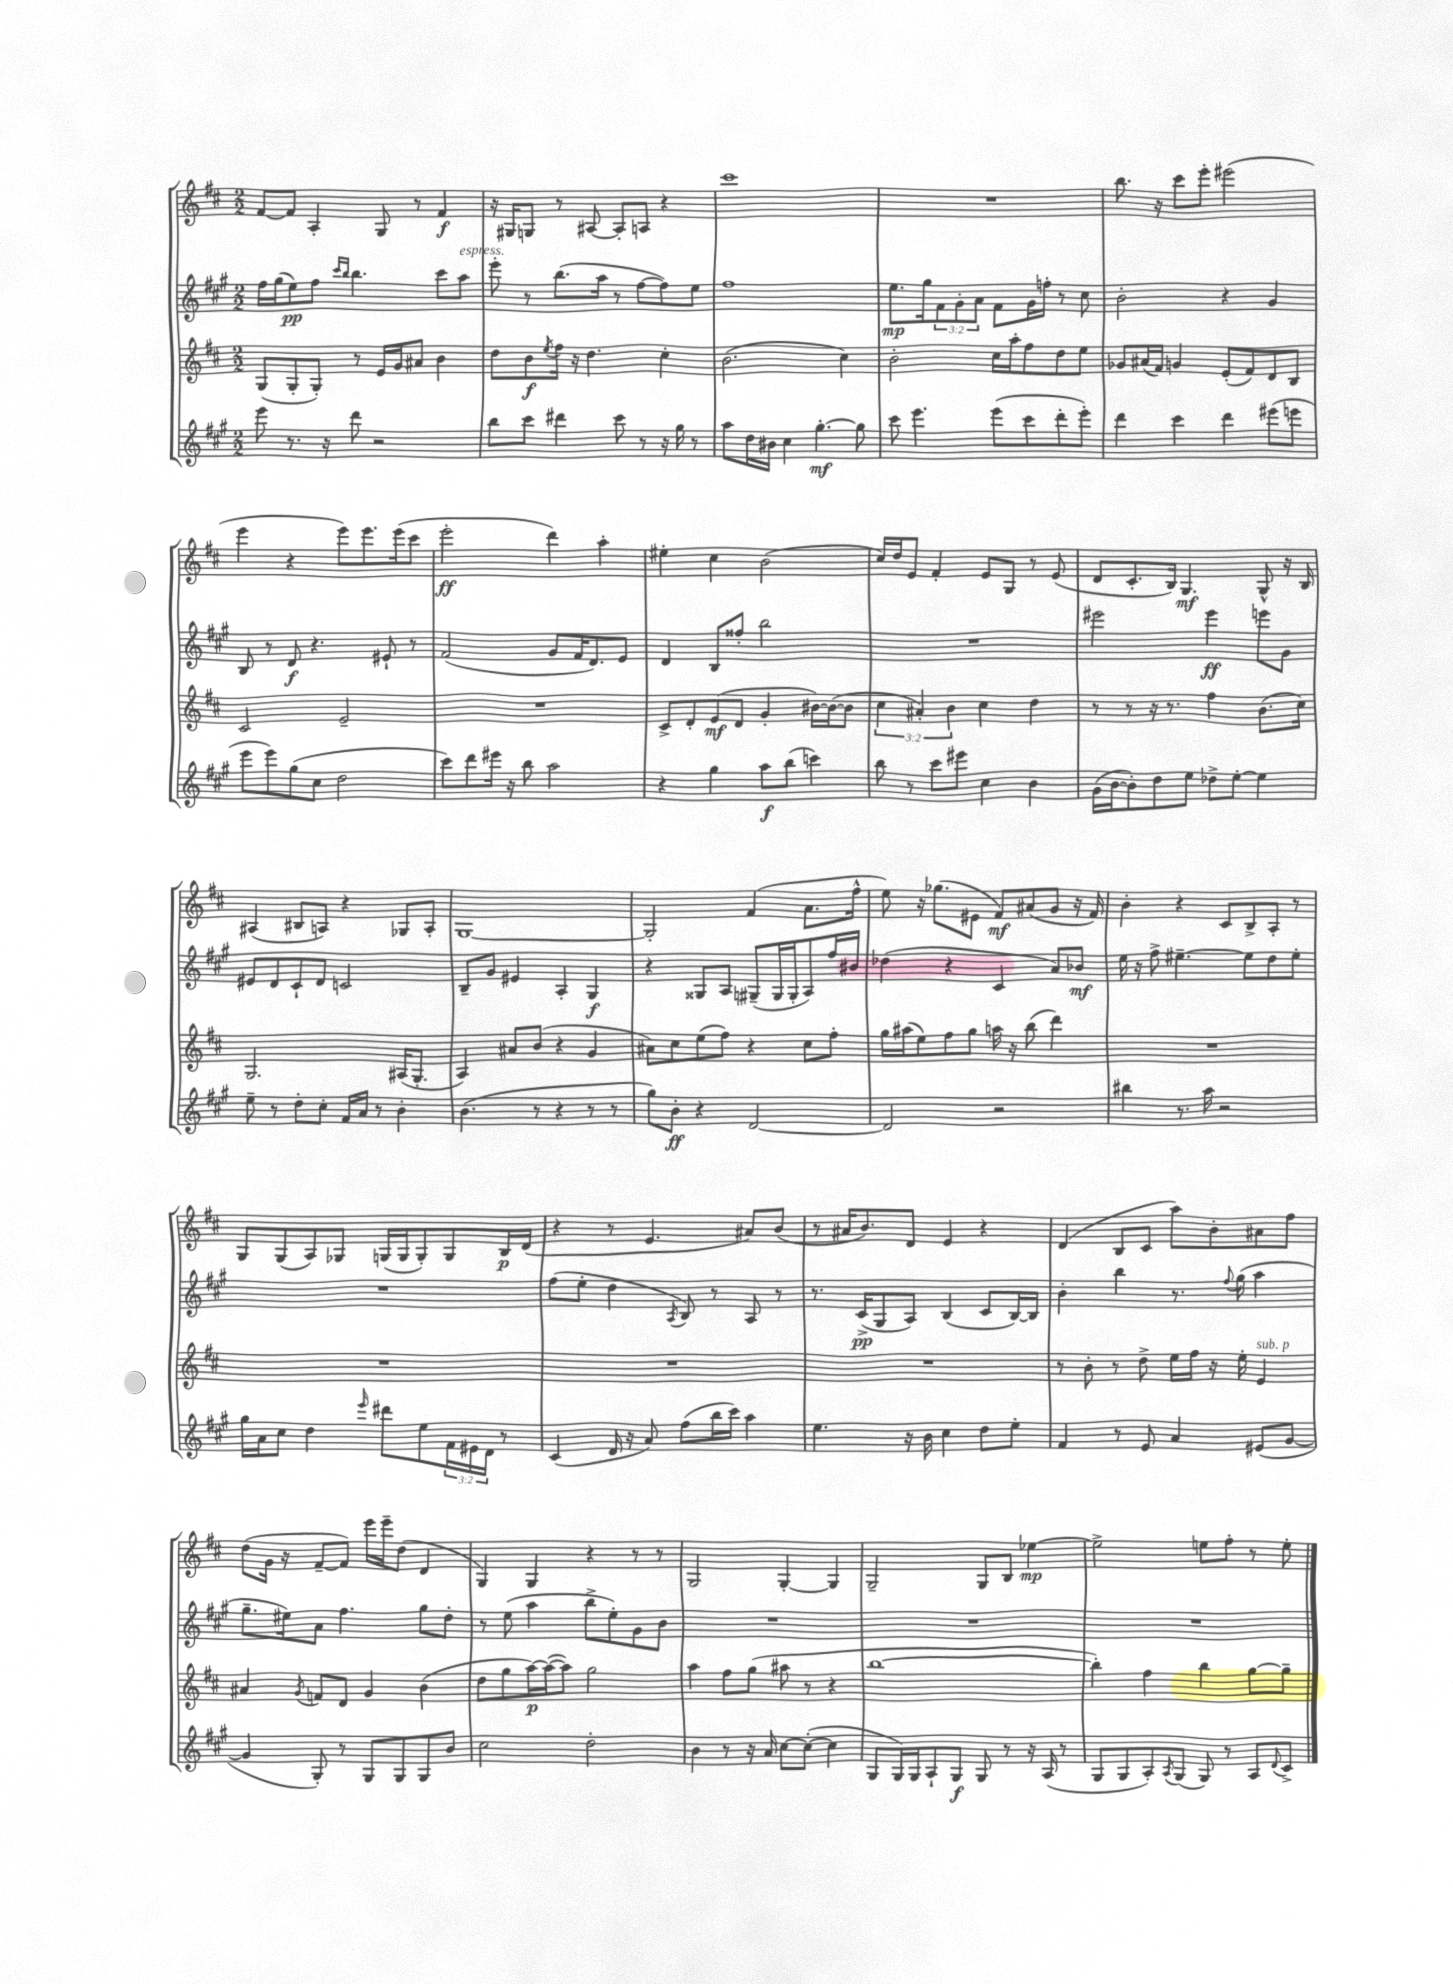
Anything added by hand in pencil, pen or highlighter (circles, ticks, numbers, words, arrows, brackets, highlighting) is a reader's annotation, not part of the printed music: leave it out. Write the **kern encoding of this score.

**kern	**dynam	**kern	**dynam	**kern	**dynam	**kern	**dynam
*part4	*part4	*part3	*part3	*part2	*part2	*part1	*part1
*staff4	*staff4	*staff3	*staff3	*staff2	*staff2	*staff1	*staff1
*clefG2	*	*clefG2	*	*clefG2	*	*clefG2	*
*k[f#c#g#]	*	*k[f#c#]	*	*k[f#c#g#]	*	*k[f#c#]	*
*M2/2	*	*M2/2	*	*M2/2	*	*M2/2	*
=10	=10	=10	=10	=10	=10	=10	=10
8eee\	.	(8G/L	.	16ff#\LL	.	[8f#/L	.
.	.	.	.	(16gg#\J	.	.	.
8.r	.	8G'/	.	8ee\)	pp	8f#/J]	.
.	.	8G'/J)	.	8ff#\J	.	4A'/	.
16r	.	.	.	.	.	.	.
.	.	.	.	16qqccc#/LL	.	.	.
.	.	.	.	16qqbb/JJ	.	.	.
8ddd\	.	8r	.	4.bb\	.	.	.
2r	.	16e/LL	.	.	.	8G/	.
.	.	16g/J	.	.	.	.	.
.	.	8a#X/J	.	.	.	8r	.
.	.	4b\	.	8ccc#\L	.	4f#/	f
!	!	!	!	!LO:TX:a:i:t=espress.	!	!	!
.	.	.	.	8aa\J	.	.	.
=11	=11	=11	=11	=11	=11	=11	=11
8bb\L	.	8dd\L	.	8eee'\	.	16r	.
.	.	.	.	.	.	16G#X/KL	.
8ccc#\J	.	8b\	f	8r	.	8Gn/J	.
.	.	8qee/	.	.	.	.	.
4ddd#X\	.	16ff#\Jk	.	(8.bb\L	.	8r	.
.	.	16r	.	.	.	.	.
.	.	4.dd\	.	.	.	[8A#X/	.
.	.	.	.	16aa\Jk	.	.	.
8ccc#\	.	.	.	8r	.	8A#'/L]	.
8r	.	.	.	[8ff#\L	.	8An/J	.
16r	.	4cc#'\	.	8ff#\])	.	4r	.
16gg#\	.	.	.	.	.	.	.
8r	.	.	.	8ee\J	.	.	.
=12	=12	=12	=12	=12	=12	=12	=12
8aa\L	.	(2.b\	.	1ff#	.	1ccc#	.
16dd\L	.	.	.	.	.	.	.
16b#X\JJ	.	.	.	.	.	.	.
4cc#\	.	.	.	.	.	.	.
[4.gg#'\	mf	.	.	.	.	.	.
.	.	4cc#\)	.	.	.	.	.
8gg#\]	.	.	.	.	.	.	.
=13	=13	=13	=13	=13	=13	=13	=13
8ccc#\	.	2b'\	.	8.ee\L	mp	1r	.
4.eee\	.	.	.	.	.	.	.
.	.	.	.	16gg#\k	.	.	.
.	.	.	.	12f#\	.	.	.
.	.	.	.	12g#'\	.	.	.
.	.	.	.	12a\J	.	.	.
(8eee\L	.	16cc#\LL	.	8f#\L	.	.	.
.	.	16aa'\J	.	.	.	.	.
8ccc#\	.	8ff#\	.	16g#\L	.	.	.
.	.	.	.	16ffn'\JJ	.	.	.
8ddd'\	.	8dd\	.	8r	.	.	.
8eee'\J)	.	8ee\J	.	8cc#\	.	.	.
=14	=14	=14	=14	=14	=14	=14	=14
4ddd\	.	8g-X/L	.	2b'\	.	8.bb\	.
.	.	(16a#X/L	.	.	.	.	.
.	.	16f#/JJ)	.	.	.	16r	.
4ccc#\	.	4gn/	.	.	.	8ccc#\L	.
.	.	.	.	.	.	8eee'\J	.
4ddd\	.	(8e'/L	.	4r	.	(2eee#X\	.
.	.	8f#/)	.	.	.	.	.
(8eee#X\L	.	8d/	.	4g#/	.	.	.
8eeen\J	.	8B/J	.	.	.	.	.
!!LO:LB:g=z
=15	=15	=15	=15	=15	=15	=15	=15
8eee\L	.	2c#/	.	8B/	.	4eee\	.
8eee\)	.	.	.	8r	.	.	.
(8gg#\	.	.	.	8d/	f	4r	.
8cc#\J	.	.	.	4.r	.	.	.
2dd\	.	2e~/	.	.	.	8eee\L)	.
.	.	.	.	.	.	8.eee\	.
.	.	.	.	8e#X`/	.	.	.
.	.	.	.	.	.	(16eee\k	.
.	.	.	.	8r	.	8ccc#\J	.
=16	=16	=16	=16	=16	=16	=16	=16
8ccc#\L)	.	1r	.	(2f#/	.	2eee'\	ff
8ddd\	.	.	.	.	.	.	.
16eee#X\Jk	.	.	.	.	.	.	.
16r	.	.	.	.	.	.	.
8bb\	.	.	.	.	.	.	.
2aa\	.	.	.	8g#/L	.	4ddd\)	.
.	.	.	.	16f#/K	.	.	.
.	.	.	.	8.d/)	.	.	.
.	.	.	.	.	.	4aa'\	.
.	.	.	.	8e/J	.	.	.
=17	=17	=17	=17	=17	=17	=17	=17
4r	.	8c#^/L	.	4d/	.	4ee#X'\	.
.	.	8d'/	.	.	.	.	.
4gg#\	.	(8e/	mf	8B/L	.	4cc#\	.
.	.	8d/J	.	8ff##X'/J	.	.	.
8aa\L	f	4g'/	.	2bb\	.	(2b\	.
(8bb\J	.	.	.	.	.	.	.
4cccn\)	.	[16b#X\LL)	.	.	.	.	.
.	.	(16b#\J_	.	.	.	.	.
.	.	8b#\J]	.	.	.	.	.
=18	=18	=18	=18	=18	=18	=18	=18
8bb\	.	6cc#\	.	1r	.	16cc#/LL)	.
.	.	.	.	.	.	16dd/J	.
8r	.	.	.	.	.	8e/J	.
.	.	6a#X'/)	.	.	.	.	.
8ccc#\L	.	.	.	.	.	4f#'/	.
.	.	6b\	.	.	.	.	.
8eee#X\J	.	.	.	.	.	.	.
4cc#\	.	4cc#\	.	.	.	8e/L	.
.	.	.	.	.	.	8G/J	.
4b\	.	4dd\	.	.	.	8r	.
.	.	.	.	.	.	(8e/	.
=19	=19	=19	=19	=19	=19	=19	=19
(16g#\LL	.	8r	.	2eee#X\	.	8d/L	.
[16b\J	.	.	.	.	.	.	.
8b'\])	.	8r	.	.	.	8.c#'/	.
8dd\	.	16r	.	.	.	.	.
.	.	8.r	.	.	.	16B/Jk)	.
8ee\J	.	.	.	.	.	4.G/	mf
8dd-X^\L	.	4ff#\	.	4eee#\	ff	.	.
[8ee'\J	.	.	.	.	.	.	.
4ee\]	.	(8.b\L	.	8eeen\L	.	8G^^/	.
.	.	.	.	8g#\J	.	16r	.
.	.	16cc#\Jk)	.	.	.	16B/	.
!!LO:LB:g=z
=20	=20	=20	=20	=20	=20	=20	=20
8ee~\	.	2.G/	.	8e#X/L	.	(4A#X/	.
8r	.	.	.	8d/	.	.	.
8dd'\L	.	.	.	8c#`/	.	8B#X/L	.
8cc#'\J	.	.	.	8d/J	.	8An/J)	.
16f#/LL	.	.	.	2cn/	.	4r	.
16a/JJ	.	.	.	.	.	.	.
8r	.	.	.	.	.	.	.
4b'\	.	(16A#X/KL	.	.	.	8G-X/L	.
.	.	8.G'/J	.	.	.	.	.
.	.	.	.	.	.	8A'/J	.
=21	=21	=21	=21	=21	=21	=21	=21
(4.b\	.	4A/)	.	8B~/L	.	[1G	.
.	.	.	.	8g#/J	.	.	.
.	.	8a#X/L	.	4e#X/	.	.	.
8r	.	(8b/J	.	.	.	.	.
4r	.	4r	.	4A'/	.	.	.
8r	.	4g/	.	4G#/	f	.	.
8r	.	.	.	.	.	.	.
=22	=22	=22	=22	=22	=22	=22	=22
8gg#\L)	.	8a#X\L)	.	4r	.	2G'/]	.
8b'\J	ff	8cc#\	.	.	.	.	.
4r	.	(8ee\	.	8G##X/L	.	.	.
.	.	8ff#\J)	.	8A/J	.	.	.
[2d/	.	4r	.	(8G#X~/L	.	(4f#/	.
.	.	.	.	16G#/L	.	.	.
.	.	.	.	16G#'/J	.	.	.
.	.	8cc#\L	.	8A/)	.	8.a\L	.
.	.	8ff#'\J	.	16ff#/L	.	.	.
.	.	.	.	16b#X/JJ	.	16ff#^^\Jk	.
=23	=23	=23	=23	=23	=23	=23	=23
2d/]	.	16gg\LL	.	(4dd-X\	.	8ee\)	.
.	.	(16aa#X\J	.	.	.	.	.
.	.	8ee\)	.	.	.	16r	.
.	.	.	.	.	.	(8.gg-X\L	.
.	.	8ff#\	.	4r	.	.	.
.	.	8gg\J	.	.	.	8e#X\J	.
2r	.	16aan\	.	4c#/	.	8f#/L)	mf
.	.	16r	.	.	.	.	.
.	.	(8bb\	.	.	.	(8a#X/	.
.	.	4ddd\)	.	8a/L)	.	8g/J	.
.	.	.	.	8b-X/J	mf	16r	.
.	.	.	.	.	.	16f#/)	.
=24	=24	=24	=24	=24	=24	=24	=24
4bb#X\	.	1r	.	16ee\	.	4b'\	.
.	.	.	.	16r	.	.	.
.	.	.	.	8ff#^\	.	.	.
8.r	.	.	.	[4.ee#X~\	.	4r	.
16aa\	.	.	.	.	.	.	.
2r	.	.	.	.	.	8c#/L	.
.	.	.	.	8ee#\L]	.	8B^/	.
.	.	.	.	8dd\	.	8A'/J	.
.	.	.	.	8ee#'\J	.	8r	.
!!LO:LB:g=z
=25	=25	=25	=25	=25	=25	=25	=25
16gg#\LL	.	1r	.	1r	.	8G/L	.
16a\J	.	.	.	.	.	.	.
8cc#\J	.	.	.	.	.	(8G/	.
4dd\	.	.	.	.	.	8A/)	.
.	.	.	.	.	.	8G-X/J	.
16qqeee/	.	.	.	.	.	.	.
8ddd#X\L	.	.	.	.	.	(16Gn/LL	.
.	.	.	.	.	.	16G/J	.
8ee\	.	.	.	.	.	8G'/)	.
24f#\L	.	.	.	.	.	8G/	.
24e#X\	.	.	.	.	.	.	.
24d\JJ	.	.	.	.	.	.	.
8r	.	.	.	.	.	16B/L	p
.	.	.	.	.	.	(16d/JJ	.
=26	=26	=26	=26	=26	=26	=26	=26
(4c#/	.	1r	.	(8ff#\L	.	4r	.
.	.	.	.	8ee'\J	.	.	.
16d/	.	.	.	4dd\	.	8r	.
16r	.	.	.	.	.	.	.
8a/)	.	.	.	.	.	4.e/	.
.	.	.	.	8qA/	.	.	.
(8ff#\L	.	.	.	8B/)	.	.	.
16bb\L	.	.	.	8r	.	.	.
16ccc#\JJ)	.	.	.	.	.	.	.
4aa\	.	.	.	8A/	.	8a#X/L)	.
.	.	.	.	8r	.	(8b/J	.
=27	=27	=27	=27	=27	=27	=27	=27
4.ee\	.	1r	.	8.r	.	8r	.
.	.	.	.	.	.	16a#X/KL	.
.	.	.	.	(16c#^/KL	pp	8.b/)	.
.	.	.	.	8G#/	.	.	.
16r	.	.	.	8A/J)	.	8d/J	.
16b\	.	.	.	.	.	.	.
4cc#\	.	.	.	(4B/	.	4e/	.
8dd\L	.	.	.	8c#/L	.	4r	.
8ee'\J	.	.	.	[16B/L)	.	.	.
.	.	.	.	16B/JJ]	.	.	.
=28	=28	=28	=28	=28	=28	=28	=28
4f#/	.	8r	.	4b'\	.	(4d/	.
.	.	8b'\	.	.	.	.	.
8r	.	8r	.	4bb\	.	8B/L	.
8e/	.	8dd^\	.	.	.	8c#/J	.
4a/	.	16ee\LL	.	8.r	.	8aa\L)	.
.	.	16ff#\JJ	.	.	.	.	.
.	.	16r	.	.	.	8b'\	.
.	.	.	.	8qqff#/	.	.	.
.	.	16ee'\	.	(16gg#\	.	.	.
!	!	!LO:TX:a:i:t=sub. p	!	!	!	!	!
(8e#X/L	.	4e/	.	4aa\	.	8a#X\	.
[8g#/J	.	.	.	.	.	8ff#\J	.
!!LO:LB:g=z
=29	=29	=29	=29	=29	=29	=29	=29
4g#/]	.	4a#X/	.	8.gg#~\L	.	(8dd\L	.
.	.	.	.	.	.	16g\Jk	.
.	.	.	.	16ee#X\k)	.	16r	.
.	.	8qg/	.	.	.	.	.
8G#'/)	.	8fn/L	.	8a\J	.	[8f#~/L	.
8r	.	8d/J	.	4.ff#\	.	8f#/J])	.
8G#/L	.	4g/	.	.	.	16eee\LL	.
.	.	.	.	.	.	16eee~\J	.
8G#/	.	.	.	.	.	(8dd\J	.
8G#/	.	(4b\	.	8gg#\L	.	4d/	.
8b/J	.	.	.	8dd'\J	.	.	.
=30	=30	=30	=30	=30	=30	=30	=30
2cc#\	.	8dd\L	.	8r	.	4G/)	.
.	.	8gg\	.	(8ee\	.	.	.
.	.	[16aa\L)	p	4aa\	.	4G/	.
.	.	(16aa\J_	.	.	.	.	.
.	.	8aa\J])	.	.	.	.	.
2dd'\	.	2gg\	.	8bb^\L	.	4r	.
.	.	.	.	8ee'\)	.	.	.
.	.	.	.	8g#\	.	8r	.
.	.	.	.	8b\J	.	8r	.
=31	=31	=31	=31	=31	=31	=31	=31
4b\	.	4aa\	.	1r	.	2G/	.
8r	.	8ff#\L	.	.	.	.	.
16r	.	(8gg\J	.	.	.	.	.
16a/	.	.	.	.	.	.	.
[8cc#\L	.	8aa#X\	.	.	.	[4G'/	.
(8cc#'\J_	.	8r	.	.	.	.	.
4cc#\]	.	4r	.	.	.	4G/]	.
=32	=32	=32	=32	=32	=32	=32	=32
8G#/L	.	[1bb	.	1r	.	2G~/	.
16G#/L)	.	.	.	.	.	.	.
16G#/J	.	.	.	.	.	.	.
8A`/	.	.	.	.	.	.	.
8G#/J	f	.	.	.	.	.	.
8G#/	.	.	.	.	.	8G/L	.
8r	.	.	.	.	.	8B/J	.
16r	.	.	.	.	.	[4ee-X\	mp
(16A/	.	.	.	.	.	.	.
8r	.	.	.	.	.	.	.
=33	=33	=33	=33	=33	=33	=33	=33
8G#/L	.	4bb'\])	.	1r	.	2ee-^\]	.
8G#/	.	.	.	.	.	.	.
8A'/)	.	4ff#\	.	.	.	.	.
8qA/	.	.	.	.	.	.	.
(8G#/J	.	.	.	.	.	.	.
8G#/)	.	4bb\	.	.	.	8een\L	.
8r	.	.	.	.	.	8ff#'\J	.
8A/L	.	[8gg\L	.	.	.	8r	.
8qqd/	.	.	.	.	.	.	.
8c#^/J	.	8gg~\J]	.	.	.	8ee'\	.
==	==	==	==	==	==	==	==
*-	*-	*-	*-	*-	*-	*-	*-
